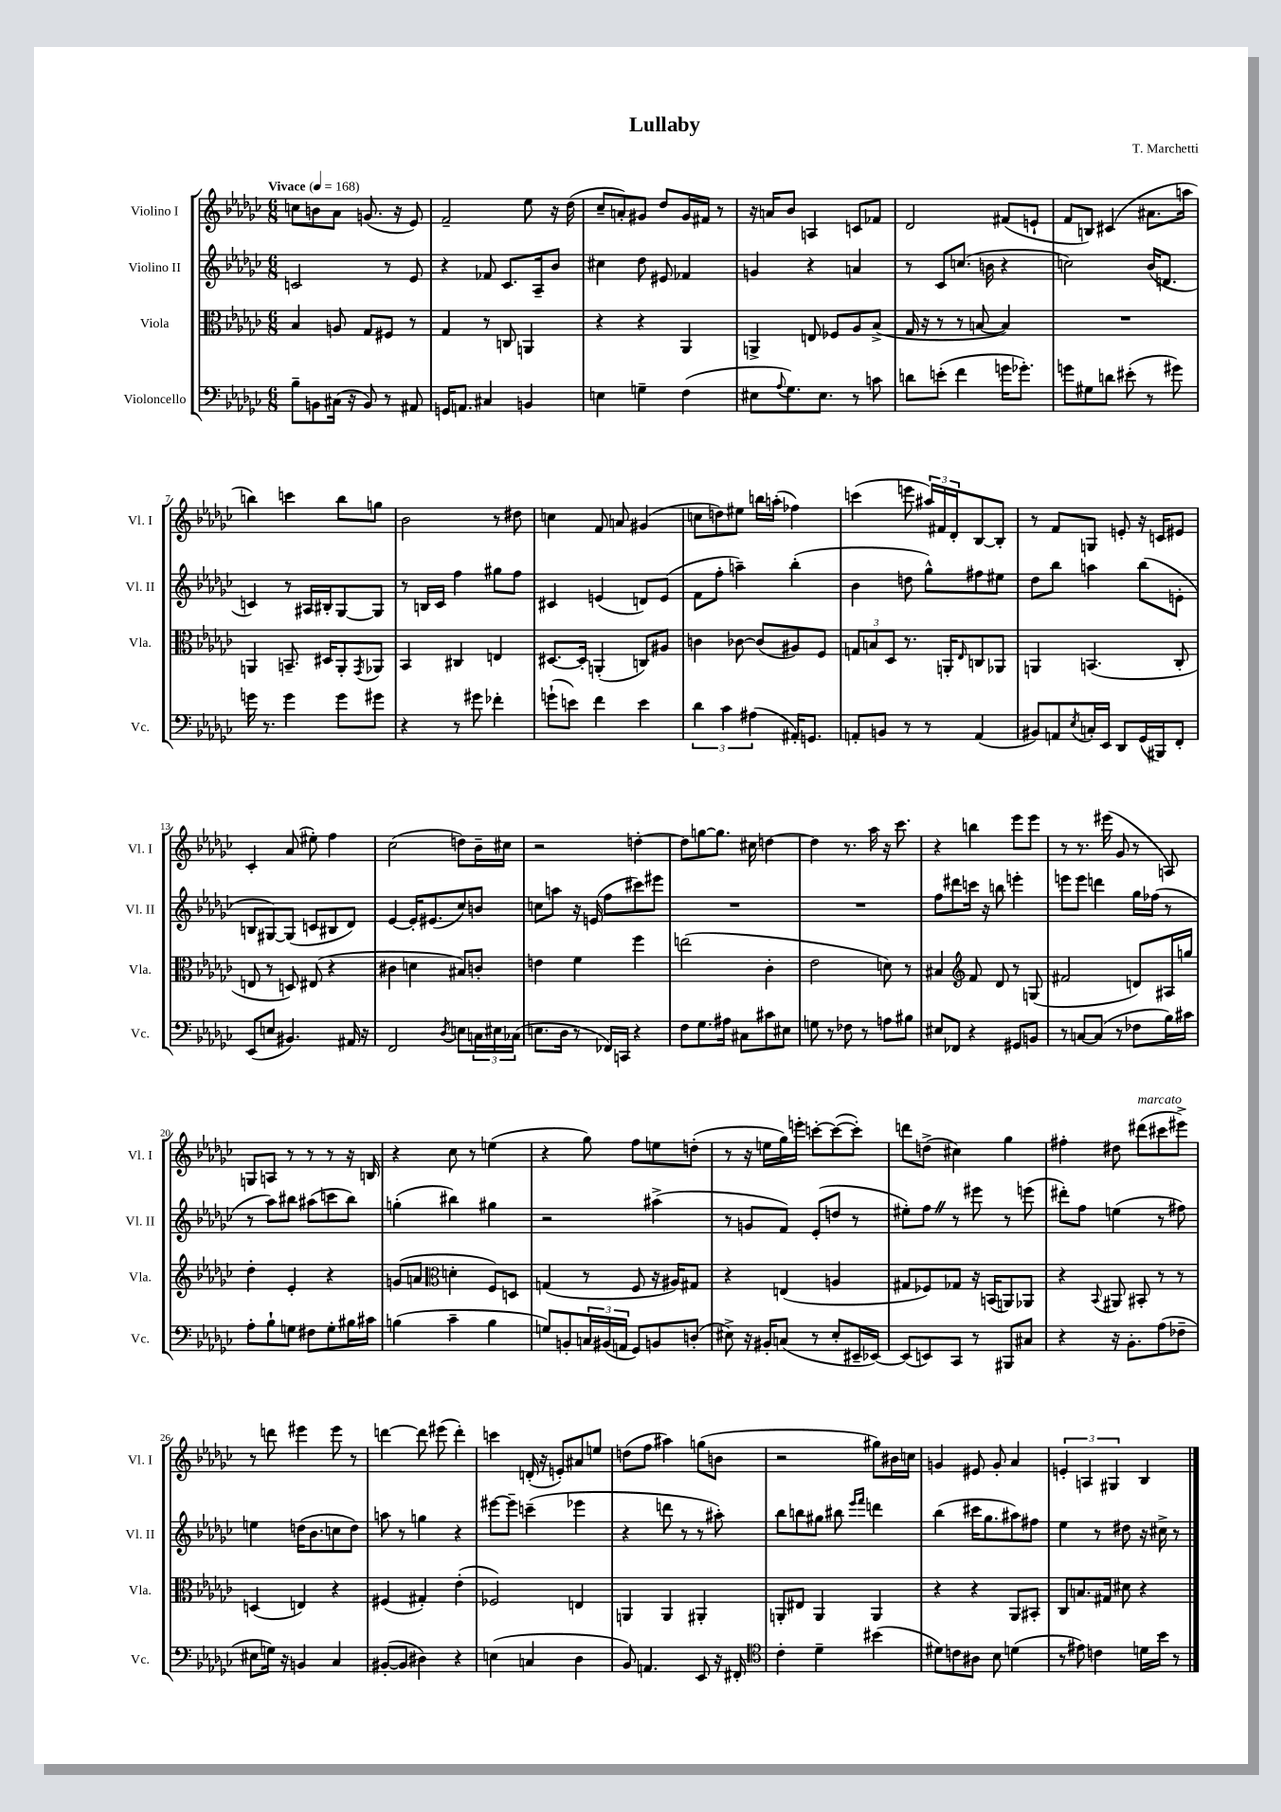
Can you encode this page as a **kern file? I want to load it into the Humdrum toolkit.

**kern	**kern	**kern	**kern
*part4	*part3	*part2	*part1
*staff4	*staff3	*staff2	*staff1
*I"Violoncello	*I"Viola	*I"Violino II	*I"Violino I
*I'Vc.	*I'Vla.	*I'Vl. II	*I'Vl. I
*clefF4	*clefC3	*clefG2	*clefG2
*k[b-e-a-d-g-c-]	*k[b-e-a-d-g-c-]	*k[b-e-a-d-g-c-]	*k[b-e-a-d-g-c-]
*M6/8	*M6/8	*M6/8	*M6/8
*MM168	*MM168	*MM168	*MM168
=1	=1	=1	=1
!	!	!	!LO:TX:a:B:t=Vivace
8B-~\L	4B-/	2cn/	8ccn\L
8BBn\	.	.	8bn\
(16C#X\Jk	8An/	.	8a-\J
16r	.	.	.
8BB/)	8G-/L	.	(8.gn/
8r	8F#X/J	8r	.
.	.	.	16r
8AA#X/	8r	8e-/	8e-/)
=2	=2	=2	=2
16GGn/KL	4G-/	4r	2f~/
8.AAn/J	.	.	.
4C#X/	8r	8f-X/	.
.	8Cn/	8.c-/L	.
4BBn/	4AAn/	.	8ee-\
.	.	16A-~/k	.
.	.	8b-/J	16r
.	.	.	(16dd-\
=3	=3	=3	=3
4En\	4r	4cc#X\	8cc-~/L
.	.	.	8an'/)
4Gn~\	4r	8dd-\	8g#X/J
.	.	8e#X/	8dd-/L
(4F\	4AA-/	4f-X/	16g#/L
.	.	.	16f#X/JJ
.	.	.	8r
=4	=4	=4	=4
8E#X\L	4AAn^/	4gn/	16r
.	.	.	16an/KL
8qqA-/	.	.	.
8.G-\)	.	.	8b-/J
.	8En/	4r	4An/
8.E#\J	.	.	.
.	8F-X/L	.	.
8r	8A-/	4an/	8cn/L
8cn\	(8B-^/J	.	8f-X/J
=5	=5	=5	=5
8dn\L	16G-/	8r	2d-/
.	16r	.	.
(8en'\J	8r	8c-/L	.
4f\	8r	(8.ccn/J	.
.	[8Bn/	.	.
.	.	16bn\	.
16gn\KL	4B/])	4r	(8f#X/L
8.g-X'\J)	.	.	.
.	.	.	8en`/J
=6	=6	=6	=6
8gn\L	2.r	2ccn\)	8f/L
8G#X\	.	.	8Bn/J)
8dn\J	.	.	(4c#X/
(8e#X'\	.	.	.
8r	.	(16b-/KL	8.a#X\L
.	.	8.dn/J	.
8g#X\)	.	.	.
.	.	.	16aan\Jk
!!LO:LB:g=z
=7	=7	=7	=7
16gn\	4AAn/	4cn/)	4bbn\)
8.r	.	.	.
4g\	8.BBn~/	8r	4cccn\
.	.	16A#X/LL	.
.	16D#X/KL	16B#X'/J	.
8g\L	8AA'/	[8G-/	8bb\L
.	8qGG-/	.	.
8g#X\J	8AA-X/J	8G-/J]	8ggn\J
=8	=8	=8	=8
4r	4BB-/	8r	2b-\
.	.	16Bn/LL	.
.	.	16c-/JJ	.
8r	4C#X/	4ff\	.
8g#X\	.	.	.
4f-X'\	4En/	8gg#X\L	8r
.	.	8ff\J	8dd#X\
=9	=9	=9	=9
(8gn`\L	[8.D#X/L	4c#X/	4ccn\
8en\J)	.	.	.
.	16D#'/Jk]	.	.
4f\	(4AAn'/	(4en/	8f/
.	.	.	8an/
4e\	8Cn/L)	8dn/L)	(4g#X/
.	8A#X/J	(8e/J	.
=10	=10	=10	=10
6d-\	4cn\	8f\L	8ccn\L
.	.	8ff'\J	8ddn\)
6c-\	.	.	.
.	[8c-X\	4aan~\)	8ee#X\J
(6A#X\	.	.	.
.	(8c-/L]	.	16bbn\LL
.	.	.	(16aan'\JJ
16AA#X'/KL)	8A#X/)	(4bb-'\	4ff-X\)
8.GGn/J	.	.	.
.	8F/J	.	.
=11	=11	=11	=11
8AAn'/L	12Gn/L	4b-\	(4cccn\
.	12Bn/	.	.
8BBn/J	.	.	.
.	12D-/J	.	.
8r	8.r	8ddn\	8eeen\
8r	.	8gg-^^\L)	24aa#X/LL)
.	.	.	24f#X/
.	16AAn'/KL	.	.
.	.	.	24d-'/J
.	16qqE-/	.	.
(4AA/	8Cn/	8ff#X\	[8B-/
.	8AA-X/J	8ee#X\J	8B-'/J]
=12	=12	=12	=12
8BB#X/L)	4AAn/	8dd-\L	8r
8AAn/	.	8bb-\J	8f/L
8qE-/	.	.	.
16Cn'/L	(4.BBn/	4aan\	8Gn/J
16EE-/JJ	.	.	.
8DD-/L	.	.	8en'/
(16GG-/L	.	(8bb-\L	16r
16BBB#X/J)	.	.	16cn/KL
8FF'/J	8C-'/	8en'\J	8e#X/J
!!LO:LB:g=z
=13	=13	=13	=13
(8EE-/L	8En/	8Bn/L	4c-'/
8En/J	8r	[8G#X/)	.
4.BB#X/)	8Dn/)	(8G#/J]	(8a-/
.	(8E#X/	8cn/L	8ee#X'\)
.	4r	8B#X/	4ff\
16AA#X/	.	8d-/J)	.
16r	.	.	.
=14	=14	=14	=14
2FF/	4c#X\	[4e-/	(2cc-\
.	4dn\	16e-'/KL]	.
.	.	(8.e#X/	.
8qD-/	.	.	.
8En\L	8B#X/L)	8cc-/)	8ddn\L)
24Cn\L	8cn'/J	8bn/J	16b-~\L
24E#X\	.	.	.
.	.	.	16cc#X\JJ
(24C-X\JJ	.	.	.
=15	=15	=15	=15
8.En\L	4en\	8ccn\L	2r
.	.	8aan\J	.
16D-\Jk	.	.	.
8r	4f\	16r	.
.	.	(16en/	.
16FF-X/LL)	.	8ff\L	.
16CCn/JJ	.	.	.
4r	4ff\	8ccc#X\)	[4ddn'\
.	.	8eee#X\J	.
=16	=16	=16	=16
8F\L	(2een\	2.r	8dd\L]
8.G-\	.	.	[8ggn\
.	.	.	8.gg\J]
16A#X\Jk	.	.	.
8C#X\L	.	.	.
.	.	.	16cc#X\
8c#X\	4c-'\	.	[4ddn\
8E#X\J	.	.	.
=17	=17	=17	=17
8Gn\	2e-\	2.r	4dd\]
8r	.	.	.
8F-X\	.	.	8.r
8r	.	.	.
.	.	.	16aa-\
8An\L	8dn\)	.	16r
.	.	.	8.ccc-\
8B#X\J	8r	.	.
=18	=18	=18	=18
8E#X/L	4B#X/	8ff\L	4r
8FF-X/J	.	8ddd#X\	.
*	*clefG2	*	*
4r	8f/	16cccn\Jk	4bbn\
.	.	16r	.
.	8d-/	8bbn\	.
8GG#X/L	8r	4eeen'\	8eee-\L
8BBn/J	(8Gn/	.	8eee-\J
=19	=19	=19	=19
8r	2f#X/	8eeen\L	8r
[8Cn/L	.	8eee\J	8.r
(8C/J]	.	4dddn\	.
.	.	.	(16eee#X\
8r	.	.	8g-/
8F-X\L	8dn/L)	16gg-\LL	8r
.	.	(16ff-X\JJ	.
16B-\L)	16A#X/L	8r	8An/)
16c#X\JJ	16ggn/JJ	.	.
!!LO:LB:g=z
=20	=20	=20	=20
8A-'\L	4dd-'\	8r	8Gn/L
8B-`\	.	8aa-\L)	8An/J
8Gn\J	4e-'/	8bb#X\J	8r
8F#X\L	.	(8aa#X\L	8r
8G'\	4r	8cccn\	8r
16B#X\L	.	8bb#\J)	16r
16c#X\JJ	.	.	16Bn/
=21	=21	=21	=21
(4Bn\	(8gn/L	(4ggn'\	4r
.	8an/J	.	.
*	*clefC3	*	*
4c-~\	4dn'\	4bb#X\)	8cc-\
.	.	.	8r
4B\	8F/L)	4gg#X\	(4een\
.	8Dn/J	.	.
=22	=22	=22	=22
8Gn/L)	(4Gn/	2r	4r
8BBn'/	.	.	.
24Cn/L	8r	.	8gg-\)
(24BB#X/	.	.	.
24AAn/JJ	.	.	.
8GG-/L)	8F/	.	8ff\L
8BBn/	16r	(4aa#X^\	8een\
.	16A#X/KL)	.	.
(8Dn'/J	8G#X/J	.	(8ddn'\J
=23	=23	=23	=23
8E#X^\)	4r	8r	8r
16r	.	8gn/L	16r
16BB#X'/KL	.	.	16een\LL
(8Cn/J	(4En/	8f/J)	16gg-\)
.	.	.	16eeen'\JJ
8r	.	(8e-'/L	[8cccn'\L
8E#'/L	4An/	8ddn/J	(8ccc\_
16EE#X~/L	.	8r	8ccc'\J])
[16EE-X/JJ)	.	.	.
=24	=24	=24	=24
(8EE-/L]	8G#X/L	8ee#X'\L)	8dddn\L
8EEn/)	8F-X/)	8ffZ\J	(8ddn^\J
8CC-/J	8G-X/J	8r	4cc#X\)
8r	16r	8eee#X\	.
.	(16BBn/KL	.	.
8BBB#X/L	8AAn/)	8r	4gg-\
8C#X/J	8AA-X/J	(8eeen\	.
=25	=25	=25	=25
4r	4r	8ddd#X'\L)	4ff#X'\
.	.	8ff\J	.
.	8qqBB-/	.	.
16r	8AA#X/	(4een\	8dd#X\
8.BB-'\L	.	.	.
!	!	!	!LO:TX:a:i:t=marcato
.	8BB#X'/	.	(8ddd#X\L
(8A-\	8r	8r	8ccc#X\
8F-X~\J	8r	8ff#X\)	8eee#X^\J)
!!LO:LB:g=z
=26	=26	=26	=26
8E#X\L	(4Dn/	4een\	8r
16Gn\Jk)	.	.	8dddn\
16r	.	.	.
4BBn/	4En/)	(16ddn\KL	4eee#X\
.	.	8.b-\	.
4C-/	4r	8ccn\	8eee#\
.	.	8dd\J)	8r
=27	=27	=27	=27
([8BB#X'/L	(4F#X/	8aan\	[4dddn\
8BB#/J]	.	8r	.
4D#X\)	4G#X'/)	4ggn\	8ddd\]
.	.	.	(8eee#X\
4r	(4e-'\	4r	4ddd'\)
=28	=28	=28	=28
(4En\	2F-X/)	[8eee#X\L	4cccn\
.	.	8eee#~\J]	.
4Cn/	.	(4cccn~\	(16dn'/
.	.	.	16r
.	.	.	8en'/L)
4D-\	4En/	4eee-X\	8a#X/
.	.	.	8een/J
=29	=29	=29	=29
8BB-/)	4AAn/	4r	(8ddn\L
4.AAn/	.	.	8ff\J
.	4AA/	8dddn\	4aa#X\)
.	.	8r	.
8EE-/	4AA#X'/	8r	(8ggn\L
16r	.	8aa#X'\)	8bn\J
16FF#X'/	.	.	.
=30	=30	=30	=30
*clefC4	*	*	*
4c-'\	8AAn'/L	8bb-\L	2r
.	8E#X/J	8bbn\	.
4d-~\	4AA/	8gg#X\J	.
.	.	8bb#X\	.
.	.	16qqeee-/LL	.
.	.	16qqfff/JJ	.
(4b#X\	4AA/	4dddn\	8gg#X\L)
.	.	.	16b#X\L
.	.	.	16ccn\JJ
=31	=31	=31	=31
8d#X\L)	4r	(4bb-\	4gn/
8cn\	.	.	.
8A#X\J	4r	16ccc#X\KL	8e#X/
.	.	8.gg-\	.
8B-\	.	.	8g'/
(4dn\	8AA-/L	8aa#X\)	4a-/
.	8BB#X'/J	8ff#X\J	.
=32	=32	=32	=32
8r	8C-/L	4ee-\	6en'/
8e#X\)	8.Bn/	.	.
.	.	.	6An/
4cn\	.	8r	.
.	16G#X/Jk	.	.
.	.	.	6G#X/
.	8d#X\	8dd#X\	.
16dn\LL	4r	16r	4B-/
16b-\JJ	.	16cc#X^\	.
8r	.	8r	.
==	==	==	==
*-	*-	*-	*-
